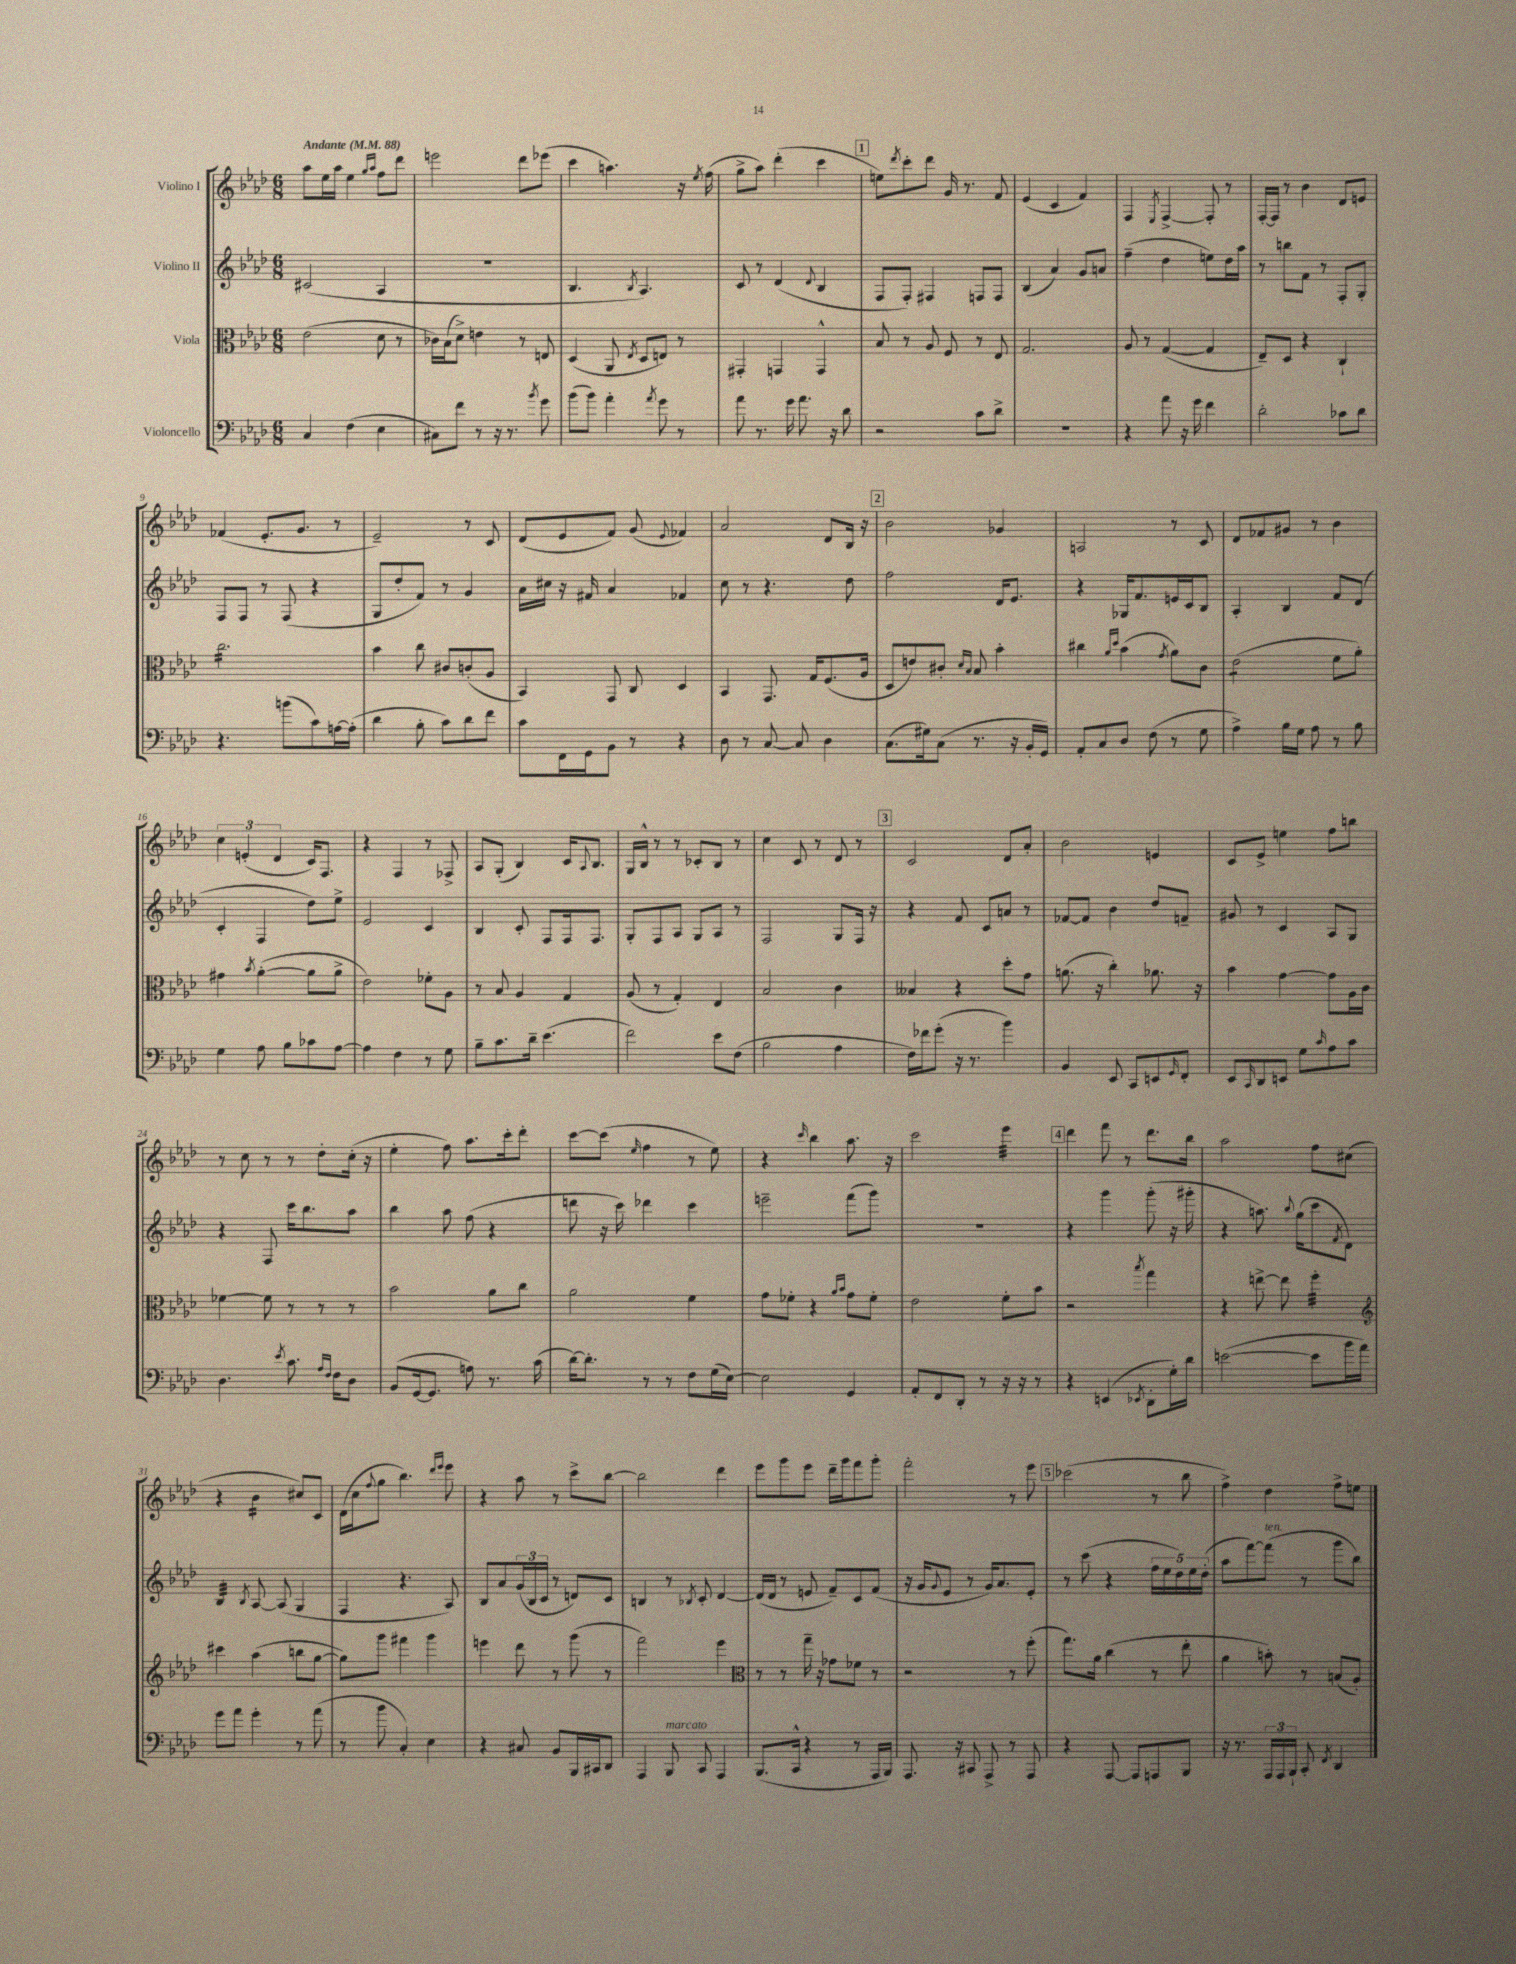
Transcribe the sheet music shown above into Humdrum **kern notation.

**kern	**kern	**kern	**kern
*staff4	*staff3	*staff2	*staff1
*clefF4	*clefC3	*clefG2	*clefG2
*k[b-e-a-d-]	*k[b-e-a-d-]	*k[b-e-a-d-]	*k[b-e-a-d-]
*M6/8	*M6/8	*M6/8	*M6/8
*MM88	*MM88	*MM88	*MM88
4C/	(2e-\	(2c#/	8aa-\L
.	.	.	16ee-\L
.	.	.	16aa-\JJ
(4F\	.	.	4ee-\
.	.	.	16qqgg/LL
.	.	.	16qqaa-/JJ
4E-\	8d-\	4A-/	8ff\L
.	8r	.	8ddd-\J
=	=	=	=
8C#\L)	16c-\LL)	2.r	2eee\
.	(16B-\J	.	.
8f\J	8d-^\J)	.	.
8r	4e\	.	.
16r	.	.	.
8.r	.	.	.
.	8r	.	8ddd-\L
8qb-/	.	.	.
8g\	8E/	.	(8eee-\J
=	=	=	=
(8b-\L	(4D-/	4.B-/	4ccc\
8b-\J)	.	.	.
4a-'\	8AA-/	.	4.aa\)
.	8qE-/	8qB-/	.
.	8D-/L	4.A-/)	.
8qa-/	.	.	.
8g\	8E/J)	.	.
8r	8r	.	16r
.	.	.	8qee-/
.	.	.	(16ff\
=	=	=	=
8a-\	4GG#'/	8c/	8gg^\L
8.r	.	8r	8aa-\J)
.	4GG/	(4d-/	(4ddd-'\
16g\	.	.	.
8.a-\	.	.	.
.	.	8qqd-/	.
.	4GG^^/	4B-/	4ccc\
16r	.	.	.
8d-\	.	.	.
=	=	=	=
2r	8B-/	8F/L	8ee\L)
.	.	.	8qddd-/
.	8r	8F'/J)	8ccc'\
.	8A-/	4F#/	8ddd-\J
.	8F/	.	16g/
.	.	.	8.r
8c\L	8r	8F/L	.
8d-^\J	8E-/	8F/J	8f/
=	=	=	=
2.r	2.G/	(4B-/	(4e-/
.	.	4a-/)	4c/
.	.	8g/L	4f/)
.	.	8a/J	.
=	=	=	=
4r	8A-/	(4ff~\	4F/
.	8r	.	.
.	.	.	8qE-/
8a-\	([4G/	4dd-\	[4F^/
16r	.	.	.
16g\	.	.	.
4f\	4G/]	8ee\L)	8F'/]
.	.	16dd-\L	8r
.	.	16aa-\JJ	.
=	=	=	=
2d-'\	8E-~/L)	8r	[16F'/LL
.	.	.	16F/]JJ
.	8D-/J	8bb\L	8r
.	4r	8f\J	4b-\
.	.	8r	.
8c-\L	4C`/	8F'/L	8d-/L
8d-\J	.	8G'/J	8e/J
=	=	=	=
4.r	2.cc\	8F/L	(4f-/
.	.	8F/J	.
.	.	8r	8.e-'/L
(8b\L	.	(8F/	.
.	.	.	8.g/J
8c\)	.	4r	.
[16A\L	.	.	8r
(16A'\]JJ	.	.	.
=	=	=	=
4d-\	4b-\	8G/L	2e-~/)
.	.	8dd-'/	.
8B-'\	8cc\	8f/J)	.
8c\L)	8c#/L	8r	.
8d-\	(8c'/	4g/	8r
8f\J	8A-/J	.	8c/
=	=	=	=
8c\L	4BB-/)	16a-\LL	(8d-/L
.	.	16cc#\JJ	.
16FF\L	.	16r	8e-/
16GG\J	.	16f#/	.
8BB-\J	8GG/	4a-/	8f/J)
8r	8C/	.	(8g/
.	.	.	8qqe-/
4r	4D-/	4f-/	4f-/)
=	=	=	=
8D-\	4BB-/	8cc\	2a-/
8r	.	8r	.
[8C/	8.GG/	4.r	.
8C/]	.	.	.
.	16G/LK	.	.
4D-\	(8.F/	.	8d-/L
.	.	8dd-\	16B-/Jk
.	16A-/Jk	.	16r
=	=	=	=
(8.C\L	8D-/L	2ff\	2b-\
.	8e/)	.	.
16G#\k)	.	.	.
(8C\J	8c#'/J	.	.
.	16qqd-/LL	.	.
.	16qqB-/JJ	.	.
8.r	8B-/	.	.
.	4b-'\	16d-/LK	4g-/
16r	.	8.e-/J	.
16BB-'/LL	.	.	.
16GG/JJ)	.	.	.
=	=	=	=
8AA-'/L	4cc#\	4r	2A/
8C/	.	.	.
.	16qqa-/LL	.	.
.	16qqdd-/JJ	.	.
8D-/J	(4b-\	16G-/LK	.
.	.	8.f/	.
(8F\	.	.	.
.	8qg/	.	.
8r	8a-\L)	16e/L	8r
.	.	16c/J	.
8G\	8c\J	8B-/J	8c/
=	=	=	=
4A-^\)	(2e-\	4A-'/	8d-/L
.	.	.	8f-/
16B-\LL	.	4B-/	8g#/J
16G\JJ	.	.	.
8A-\	.	.	8r
8r	8f\L	8f/L	4b-\
8B-\	8a-'\J)	(8d-/J	.
=	=	=	=
4G\	4g#\	4c'/	6cc\
.	.	.	(6e'/
.	8qb-/	.	.
8A-\	([4a-'\	4F/	.
.	.	.	6d-/
8B-\L	.	.	.
8c-\	8a-\]L	8dd-\L)	16c/LK)
.	.	.	8.F/J
[8A-\J	8a-^\J	8ee-^\J	.
=	=	=	=
4A-\]	2e-\)	2e-/	4r
4F\	.	.	4F/
8r	8f-'\L	4c/	8r
8G\	8A-\J	.	8F-^/
=	=	=	=
8B-~\L	8r	4B-/	8A-/L
8.c\	8B-/	.	(8G'/J
.	4A-/	8c'/	4B-/)
16d-~\Jk	.	.	.
(4.e-\	.	8F/L	.
.	4G/	16F/k	16c/LK
.	.	.	8qqA-/
.	.	8.F/J	8.B-/J
=	=	=	=
2f\)	(8A-/	8G'/L	16G/LL
.	.	.	16B-^^/JJ
.	8r	8F/	8r
.	4G'/)	8A-/J	8r
.	.	8G/L	8c-'/L
8e-\L	4E-/	8A-/J	8B-/J
(8F\J	.	8r	8r
=	=	=	=
2B-\	2B-/	2F/	4cc\
.	.	.	8c/
.	.	.	8r
4A-\	4c\	8G/L	8d-/
.	.	16F/Jk	8r
.	.	16r	.
=	=	=	=
16F\LL)	4B--/	4r	2c/
16f-\J	.	.	.
(8g'\J	.	.	.
16r	4r	8f/	.
8.r	.	.	.
.	.	8c/L	.
4b-\)	8dd-'\L	8a/J	8d-/L
.	8g\J	8r	8a-'/J
=	=	=	=
4BB-/	(8.a\	[8f-/L	2b-\
.	.	8f-/]J	.
.	16r	.	.
8EE-/	4cc'\)	4b-\	.
8CC/L	.	.	.
8EE/	8.a-\	8dd-/L	4e/
16qqGG/	.	.	.
8FF'/J	.	8f~/J	.
.	16r	.	.
=	=	=	=
8EE-/L	4b-\	8g#/	8c/L
16qqCC/	.	.	.
8DD-/	.	8r	8e-^/J
8EE/J	[4g\	4c/	4ee\
8G\L	.	.	.
16qqc/	.	.	.
8A-\	8g\]L	8A-/L	8ff\L
8c\J	16A-\L	8G/J	8bb\J
.	16c\JJ	.	.
=	=	=	=
4.D-\	[4f-\	4r	8r
.	.	.	8cc\
.	8f-\]	8F/	8r
8qe-/	.	.	.
8.c\	8r	16ccc\LK	8r
.	.	8.bb-\	.
.	8r	.	8dd-'\L
16qqA-/LL	.	.	.
16qqF/JJ	.	.	.
16F\LK	.	.	.
8D-\J	8r	8aa-\J	(16cc'\Jk
.	.	.	16r
=	=	=	=
(8BB-/L	2b-\	4bb-\	4ee-'\
[16GG/k	.	.	.
8.GG/]J	.	.	.
.	.	8aa-\	8ff\)
8A\)	.	(8ff\	8.aa-\L
8.r	8a-\L	4r	.
.	.	.	16ccc'\k
.	8cc\J	.	8ddd-'\J
(16c\	.	.	.
=	=	=	=
[16d-\LK)	2a-\	8ddd\	[8ccc\L
8.d-'\]J	.	.	.
.	.	16r	(8ccc\]J
.	.	16ccc\)	.
.	.	.	16qqee-/
8r	.	4ddd-\	4ff\
8r	.	.	.
8F\L	4f\	4ccc\	8r
(16G\L	.	.	8ee-\)
[16E-\JJ)	.	.	.
=	=	=	=
2E-\]	8g\L	2eee~\	4r
.	8f-'\J	.	.
.	.	.	16qqccc/
.	4r	.	4bb-\
.	16qqa-/LL	.	.
.	16qqb-/JJ	.	.
4GG/	8g\L	(8fff\L	8.aa-\
.	8f-'\J	8ggg\J)	.
.	.	.	16r
=	=	=	=
8AA-'/L	2e-\	2.r	2ccc\
8FF/	.	.	.
8DD-'/J	.	.	.
8r	.	.	.
16r	8f'\L	.	4eee-\
16r	.	.	.
8r	8b-\J	.	.
=	=	=	=
4r	2r	4r	4ddd-\
(4EE/	.	4ggg\	8fff\
.	.	.	8r
8qEE-/	8qbb-/	.	.
8DD-'\L	4gg\	(8ggg'\	8.ddd-\L
16G'\L)	.	16r	.
16d-\JJ	.	16ggg#'\	16bb-\Jk
=	=	=	=
([2e\	4r	4r	2aa-\
.	[8ee^\	8.aa\)	.
.	8ee\]	.	.
.	.	8qqbb-/	.
.	.	(16gg\LK	.
8e\]L	4ff'\	8ccc\	8ff\L
.	.	8qf/	.
16b-\L	.	8d-\J)	(8cc#\J
16a-\JJ)	.	.	.
=	=	=	=
*	*clefG2	*	*
8g\L	4ccc#\	4B-/	4r
8a-\J	.	.	.
.	.	8qB-/	.
4g'\	(4aa-\	[8A-/	4b-\
.	.	(8A-/]	.
8r	8bb\L	4G/	8cc#/L)
(8a-\	[8gg\J	.	8c/J
=	=	=	=
8r	8gg\]L)	4F/	(16d-\LL
.	.	.	16cc\J
.	.	.	8qqff/
8b-\	8ggg\J	.	8gg\J
4C'/)	4fff#\	4.r	4.bb-\)
4E-\	4ggg\	.	.
.	.	.	16qqddd-/LL
.	.	.	16qqeee-/JJ
.	.	8A-/)	8eee-\
=	=	=	=
4r	4eee\	8B-/L	4r
.	.	8a-/	.
8C#/	8ddd-\	(24g/L	8aa-\
.	.	24B-/	.
.	.	24c/JJ	.
8BB-/L	8r	8r	8r
16BBB-/L	(8ggg\	8d/L)	8ccc^\L
16CC#/J	.	.	.
8DD-/J	8r	8c/J	[8bb-\J
=	=	=	=
4AAA-/	2fff\)	4B/	2bb-\]
8BBB-/	.	8r	.
.	.	8qB-/	.
8CC/	.	8c'/	.
4AAA-/	4eee-\	[4d-/	4ddd-\
=	=	=	=
*	*clefC3	*	*
(8.BBB-/L	8r	(16d-/]LL	8eee-\L
.	.	16d-/JJ	.
.	8r	8r	8ggg\
16CC^^/Jk	.	.	.
4r	16gg~\	8e/	8eee-\J
.	16r	.	.
.	8g-\L	8f~/L)	16ddd-~\LL
.	.	.	16ggg\J
8r	8f-\J	8c/	8fff\
16AAA-/LL	8r	(8f/J	8ggg'\J
16BBB-/JJ)	.	.	.
=	=	=	=
8.AAA-/	2r	16r	2fff'\
.	.	16g/LK	.
.	.	8qqg/	.
.	.	8e-/J	.
16r	.	.	.
8CC#/	.	8r	.
8AAA-^/	.	16g/LK)	.
.	.	8.a-/	.
8r	8r	.	8r
8AAA-/	(8ff'\	8e-'/J	8eee-\
=	=	=	=
4r	8.gg\L)	8r	(2ccc-\
.	.	(8ccc\	.
.	16a-\Jk	.	.
[8AAA-/	(4cc\	4r	.
8AAA-/]L	.	.	.
8AAA/	8r	20ff\LL	8r
.	.	20ee-\	.
.	.	20dd-\)	.
8BBB-/J	8ee-'\	.	8bb-\
.	.	20ee-\	.
.	.	(20dd-'\JJ	.
=	=	=	=
16r	4a-\	8aa-\L	4ff^\)
8.r	.	.	.
.	.	[8fff\)	.
24AAA-/LL	8b'\)	(8fff\]J	4dd-\
24AAA-/	.	.	.
24BBB-`/JJ	.	.	.
8CC'/	8r	8r	.
8qFF/	.	.	.
4DD-/	(8B/L	8ggg\L	8ff^\L
.	8A-'/J)	8bb-\J)	8ee\J
==	==	==	==
*-	*-	*-	*-
